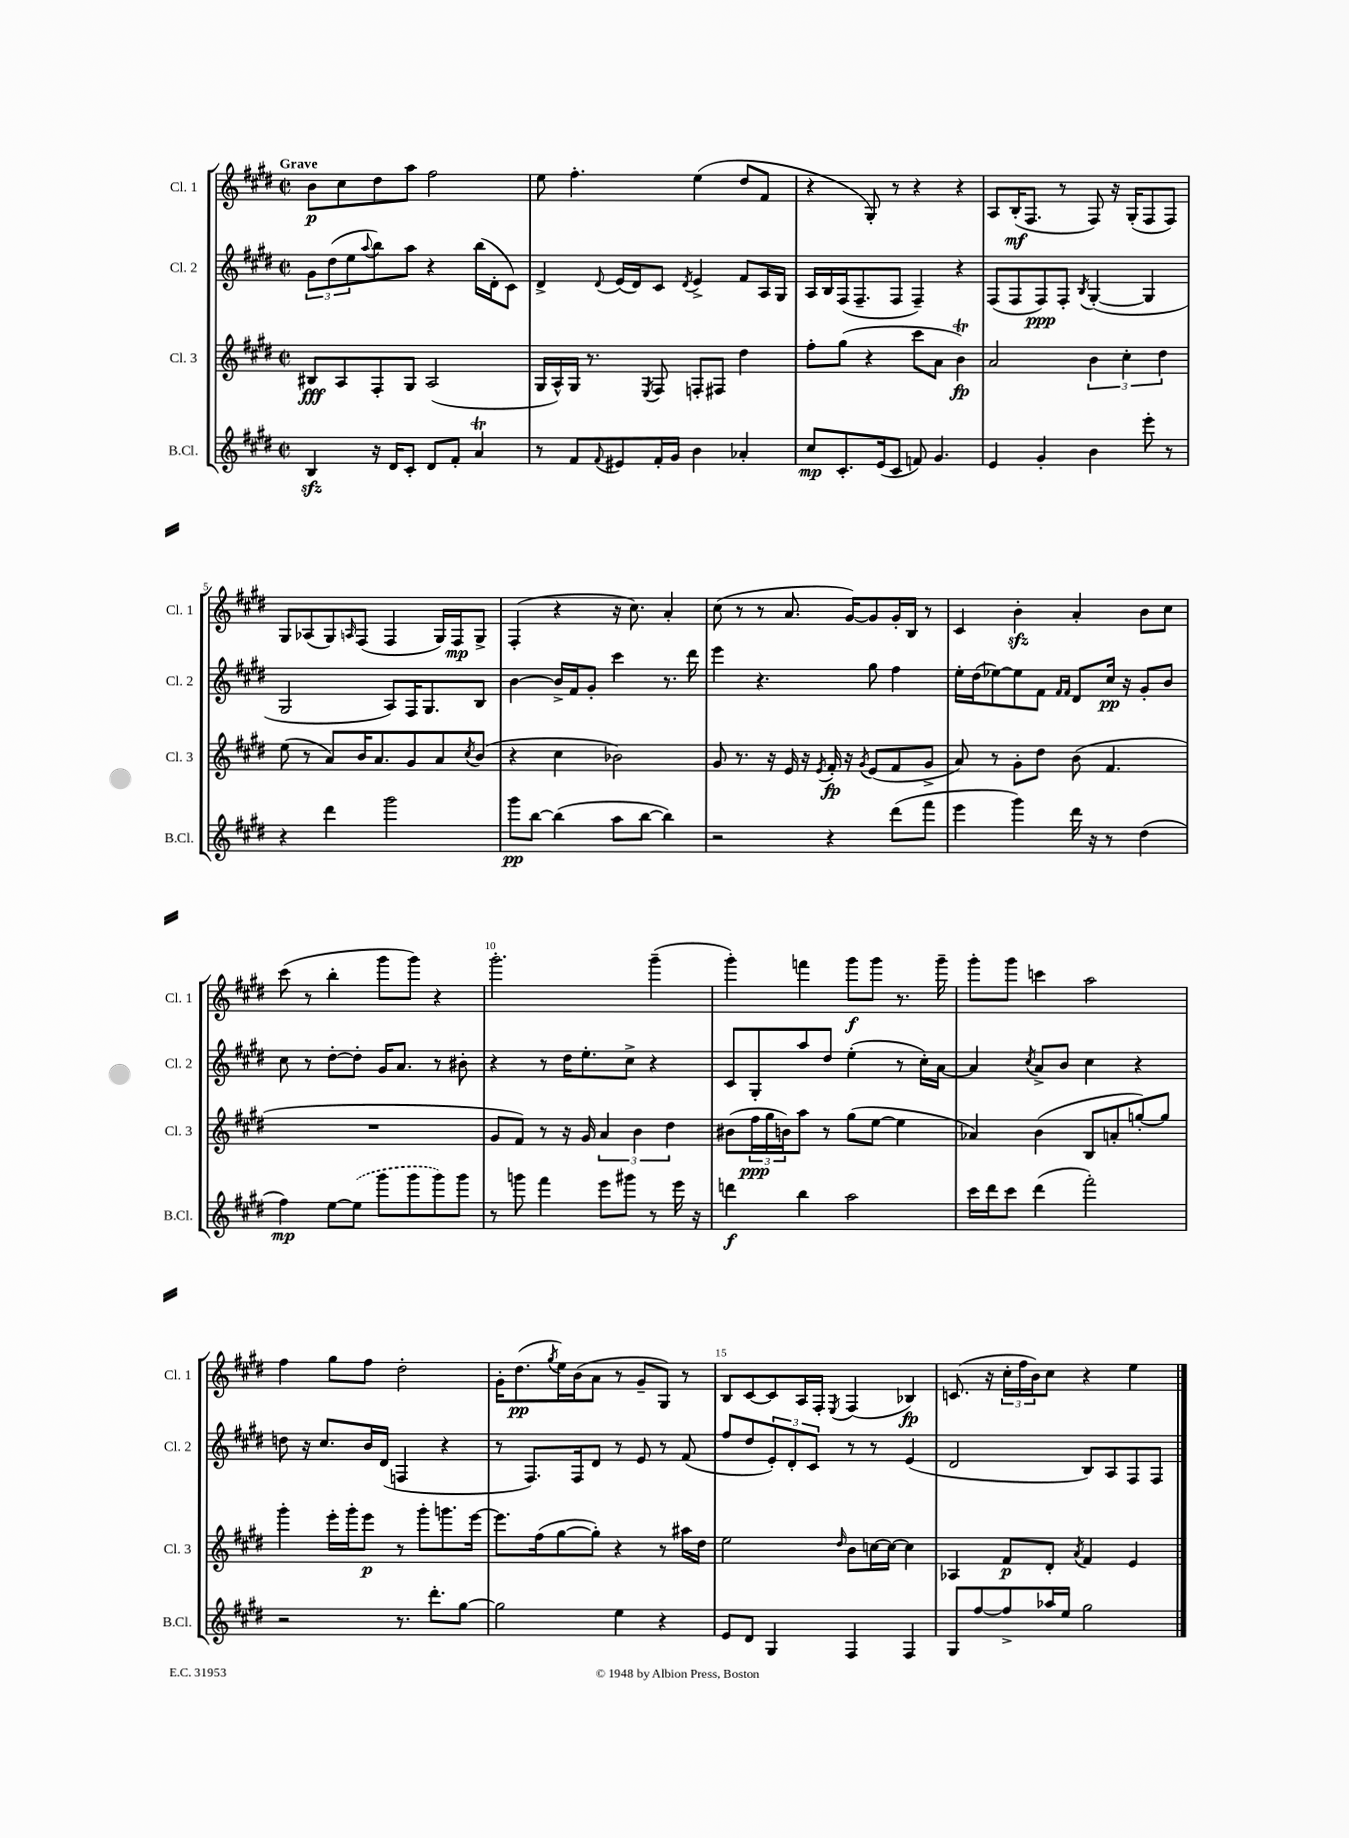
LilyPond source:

<<
\new StaffGroup <<
\new Staff = "s0" \with { instrumentName = "Cl. 1" shortInstrumentName = "Cl. 1" } {
    \clef treble \key e \major \defaultTimeSignature \time 2/2 \tempo "Grave"
    b'8\p cis''8 dis''8 a''8 fis''2 |
    e''8 fis''4.-. e''4( dis''8 fis'8 |
    r4 gis8-.) r8 r4 r4 |
    a8 b16-.\mf( fis8. r8 fis8) r16 gis16-.( fis8 fis8) |
    gis8 aes8( gis8) \grace { a16 } fis8( fis4 gis16) fis16\mp gis8-> |
    fis4-.( r4 r16 cis''8.) a'4-. |
    cis''8( r8 r8 a'8. gis'16~) gis'8 gis'16-. b16 r8 |
    cis'4 b'4-.\sfz a'4-. b'8 cis''8 |
    cis'''8( r8 b''4-. gis'''8 gis'''8) r4 |
    gis'''2.-. gis'''4--( |
    gis'''4-.) f'''4 gis'''8\f gis'''8 r8. gis'''16-- |
    gis'''8-. gis'''8 c'''4 a''2 |
    fis''4 gis''8 fis''8 dis''2-. |
    gis'16-. dis''8.\pp( \acciaccatura { gis''8 } e''16) b'16( a'8 r8 gis'8-- gis8) r8 |
    b8 cis'8~ cis'8 a16 fis16-. \acciaccatura { e8 } fis4( bes4\fp) |
    c'8.( r16 \tuplet 3/2 { cis''16-. fis''16 b'16) } cis''8 r4 e''4 \bar "|." |
}
\new Staff = "s1" \with { instrumentName = "Cl. 2" shortInstrumentName = "Cl. 2" } {
    \clef treble \key e \major \defaultTimeSignature \time 2/2
    \tuplet 3/2 { gis'8 dis''8( e''8 } \appoggiatura { a''8 } b''8) a''8 r4 b''16( dis'16-. cis'8) |
    dis'4-> \appoggiatura { dis'8 } e'16( dis'16) cis'8 \acciaccatura { dis'8 } e'4-> fis'8 a16 gis16 |
    a16 b16 fis16( fis8.-- fis8 fis4--) r4 |
    fis8( fis8 fis8\ppp) fis8-. \acciaccatura { b8 } gis4~-.( gis4 |
    gis2 a8) fis16 gis8. b8 |
    b'4~ b'16-> fis'16 gis'8-. cis'''4 r8. dis'''16 |
    e'''4 r4. gis''8 fis''4 |
    e''16-. dis''16( ees''8~) ees''8 fis'8 \grace { fis'16 fis'16 } dis'8 cis''16\pp r16 gis'8-. b'8 |
    cis''8 r8 dis''8~-. dis''8-. gis'16 a'8. r8 bis'8-. |
    r4 r8 dis''16 e''8.-. cis''8-> r4 |
    cis'8 gis8-. a''8 dis''8 e''4-.( r8 cis''16-.) a'16~ |
    a'4 \acciaccatura { cis''8 } a'8-> b'8 cis''4 r4 |
    d''8 r16 cis''8. b'16 dis'16( f4 r4 |
    r8 fis8.) fis16 dis'8 r8 e'8 r8 fis'8( |
    fis''8 dis''8 \tuplet 3/2 { e'8-.) dis'8-. cis'8 } r8 r8 e'4( |
    dis'2 b8) a8 fis8 fis8 \bar "|." |
}
\new Staff = "s2" \with { instrumentName = "Cl. 3" shortInstrumentName = "Cl. 3" } {
    \clef treble \key e \major \defaultTimeSignature \time 2/2
    bis8\fff a8 fis8-. gis8 a2( |
    gis16 a16-^) gis16 r8. \acciaccatura { e8 } fis8 f8-. fis8 dis''4 |
    fis''8-. gis''8( r4 cis'''8 a'8 b'4\trill\fp) |
    a'2 \tuplet 3/2 { b'4 cis''4-. dis''4 } |
    e''8( r8 a'8) b'16 a'8. gis'8 a'8 \acciaccatura { cis''8 } b'8( |
    r4 cis''4 bes'2) |
    gis'8 r8. r16 e'16 r16 \acciaccatura { e'8 } fis'16-.\fp r16 \acciaccatura { gis'8 } e'8( fis'8 gis'8-> |
    a'8) r8 gis'8-. dis''8 b'8( fis'4. |
    R1 |
    gis'8 fis'8) r8 r16 gis'16 \tuplet 3/2 { a'4 b'4 dis''4 } |
    bis'8( \tuplet 3/2 { fis''16\ppp gis''16 b'16) } a''8 r8 gis''8( e''8~ e''4 |
    aes'4) b'4( b8 a'8-. g''8~-.) g''8 |
    gis'''4-. e'''16-. gis'''16-. e'''8\p r8 gis'''8-. g'''8. e'''16~ |
    e'''8. fis''16( gis''8~ gis''8-.) r4 r8 ais''16 dis''16 |
    e''2 \grace { dis''16 } b'8 c''16~ c''16~ c''4 |
    aes4 fis'8\p dis'8-. \acciaccatura { a'8 } fis'4 e'4 \bar "|." |
}
\new Staff = "s3" \with { instrumentName = "B.Cl." shortInstrumentName = "B.Cl." } {
    \clef treble \key e \major \defaultTimeSignature \time 2/2
    b4\sfz r16 dis'16 cis'8-. dis'8 fis'8-. a'4\trill |
    r8 fis'8 \appoggiatura { fis'8 } eis'8 fis'16-. gis'16 b'4 aes'4-. |
    cis''8\mp cis'8.-. e'16( cis'8 f'8) gis'4. |
    e'4 gis'4-. b'4 e'''8-. r8 |
    r4 dis'''4 gis'''2 |
    gis'''8\pp b''8~ b''4( a''8 b''8~ b''4) |
    r2 r4 dis'''8( fis'''8 |
    e'''4 gis'''4) dis'''16 r16 r8 dis''4( |
    fis''4\mp) e''8~ \once \slurDashed e''8( gis'''8 gis'''8 gis'''8) gis'''8 |
    r8 g'''8 fis'''4 e'''8 gis'''8 r8 e'''16 r16 |
    d'''4\f b''4 a''2 |
    cis'''16 dis'''16 cis'''8 dis'''4( fis'''2-.) |
    r2 r8. dis'''8.-. gis''8~ |
    gis''2 e''4 r4 |
    e'8 dis'8 gis4 fis4 fis4 |
    gis8 fis''8~ fis''8-> aes''16 e''16 gis''2 \bar "|." |
}
>>
>>
\layout { \context { \Score \override BarNumber.break-visibility = ##(#f #t #t) barNumberVisibility = #(every-nth-bar-number-visible 5) } }
